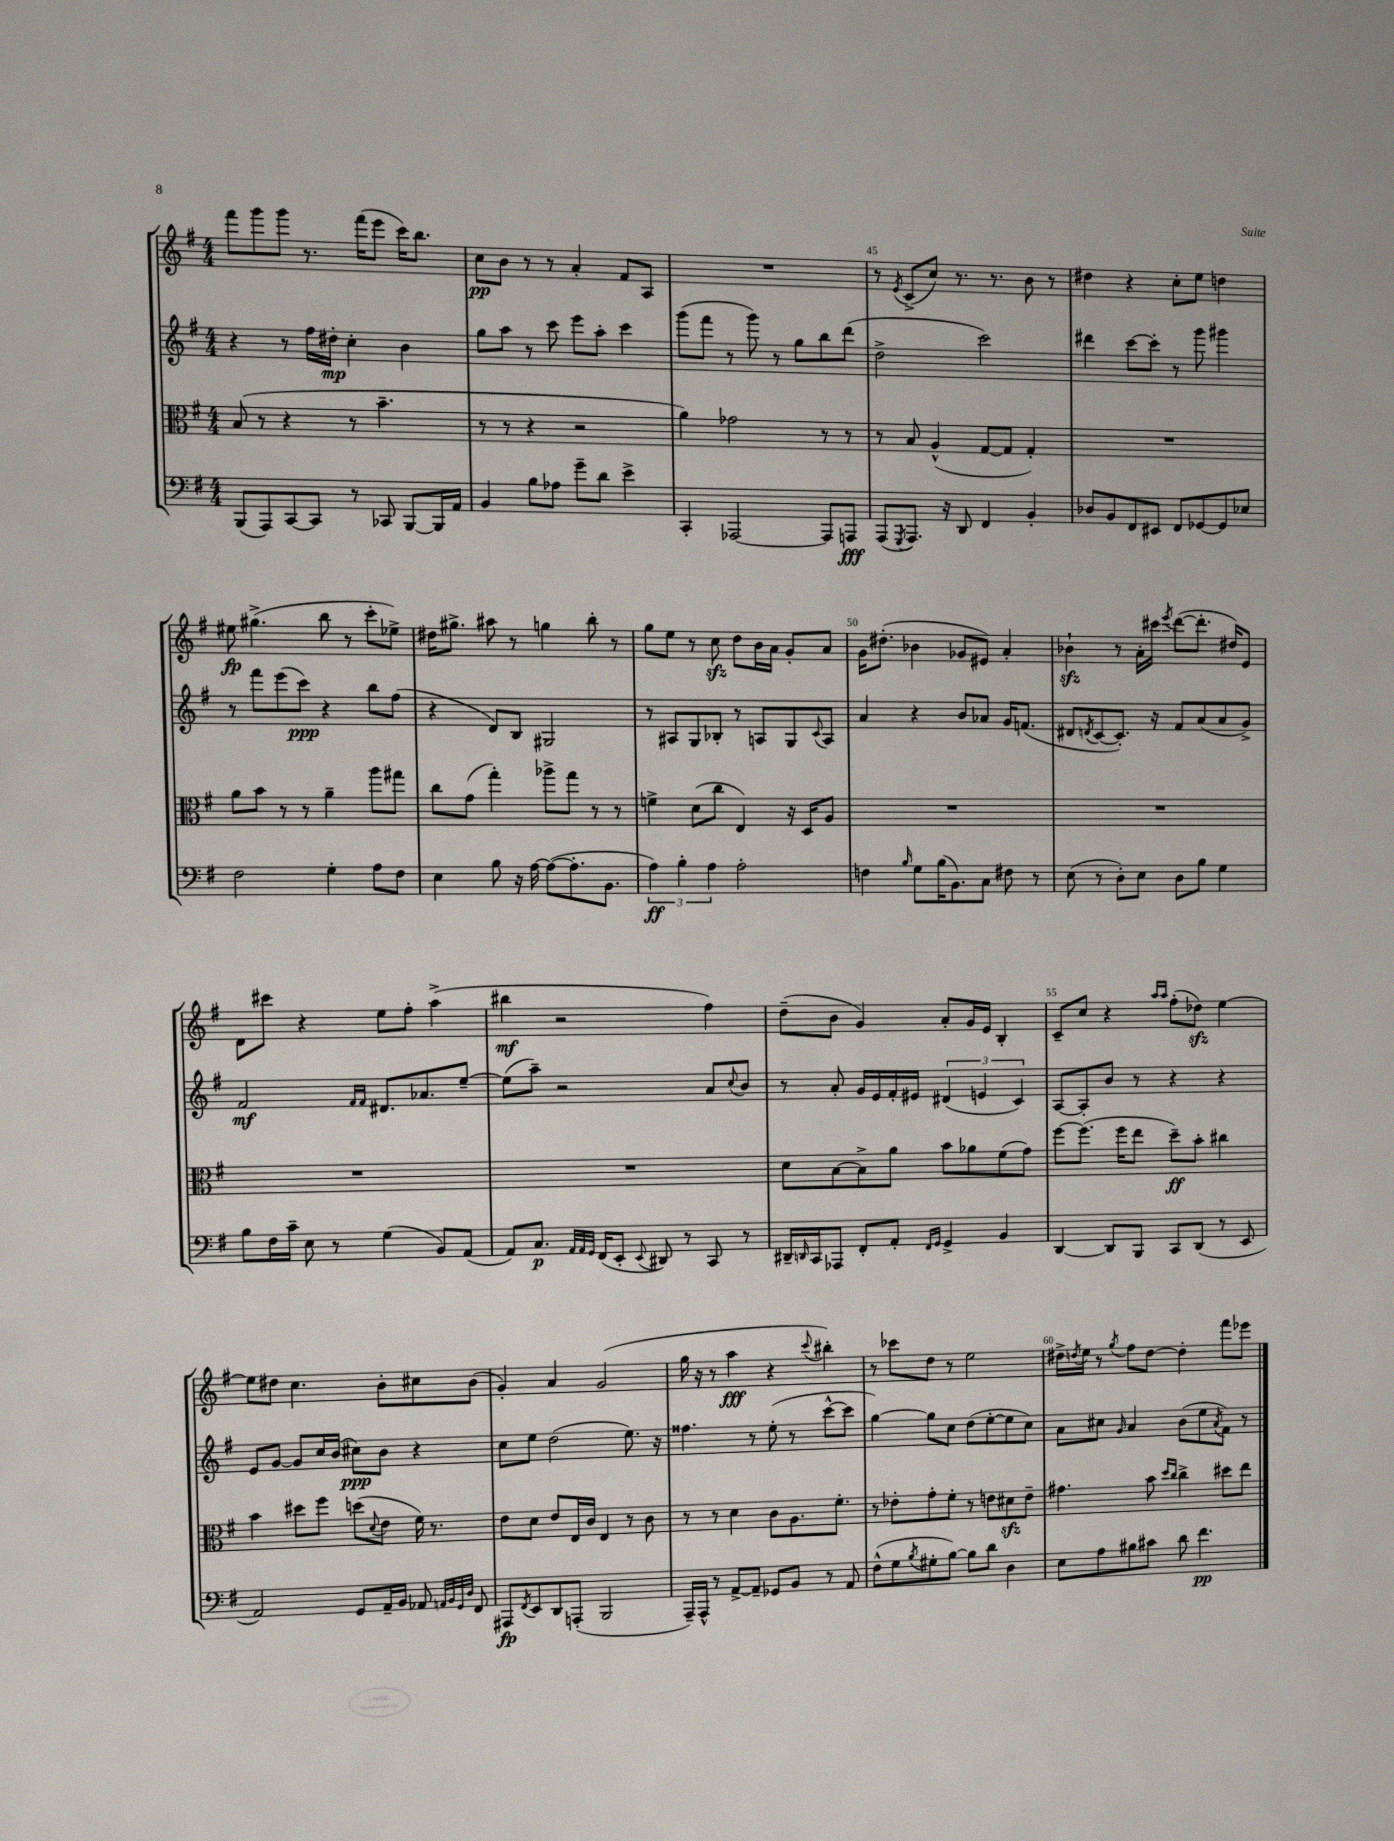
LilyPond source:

<<
\new StaffGroup <<
\new Staff = "s0" {
    \clef treble \key g \major \numericTimeSignature \time 4/4
    fis'''8 g'''8 g'''8 r8. fis'''16( e'''8 c'''16) b''8. |
    c''8\pp b'8 r8 r8 a'4-. fis'8 a8 |
    R1 |
    r8 \acciaccatura { e'8 } c'8->( c''8) r8. r8. b'8 r8 |
    dis''4 r4 c''8-. e''8 d''4 |
    eis''8\fp gis''4.->( b''8 r8 c'''8-. ees''8->) |
    dis''16 gis''8.-> ais''8 r8 g''4 b''8-. r8 |
    g''8 e''8 r8 c''8\sfz d''8 b'16 a'16 g'8-. a'8 |
    g'16 dis''8.-.( bes'4 ges'8 eis'8) a'4-. |
    bes'4-!\sfz r8 a'16-. cis'''16 \acciaccatura { e'''8 } d'''8~( d'''8.-. dis''16) e'8 |
    d'8 cis'''8 r4 e''8 fis''8-. a''4->( |
    bis''4\mf r2 fis''4) |
    d''8--( b'8 g'4) a'8-. g'16 e'16 b4-. |
    c'8-- c''8 r4 \grace { a''16 a''16 } fis''8-.( des''8\sfz) e''4~ |
    e''8 dis''8 c''4. b'8-. cis''8 b'8( |
    g'4-.) a'4 g'2( |
    g''16 r16 r8 a''4\fff r4 \appoggiatura { c'''8 } bis''4-.) |
    r8 ces'''8 d''8 r8 e''2 |
    dis''16-> \acciaccatura { d''8 } e''16 r8 \acciaccatura { g''8 } fis''8 d''8~ d''4-. fis'''8 ees'''8 \bar "|." |
}
\new Staff = "s1" {
    \clef treble \key g \major \numericTimeSignature \time 4/4
    r4 r8 fis''16 dis''16-.\mp c''4-. b'4 |
    g''8 a''8 r8 c'''8 e'''8 a''8-. c'''4 |
    g'''8( fis'''8 r8 g'''8) r8 g''8 b''8 d'''8( |
    d''2-> c'''2) |
    dis'''4 c'''8~ c'''8-. r8 g'''8 gis'''4 |
    r8 fis'''8 e'''8( c'''8\ppp) r4 b''8 fis''8( |
    r4 d'8) b8 gis2 |
    r8 ais8 g8 bes8-. r8 a8 g8 \appoggiatura { c'8 } a8 |
    a'4 r4 b'8 aes'8 g'16 f'8.( |
    dis'8 \acciaccatura { d'8 } c'8~ c'8.-.) r16 fis'8 a'8( a'8 g'8->) |
    fis'2\mf \grace { fis'16 fis'16 } dis'8. aes'8. e''8~-- |
    e''8( a''8--) r2 a'8 \appoggiatura { c''8 } b'8 |
    r8 a'8-. g'16 e'16 fis'16-. eis'16 \tuplet 3/2 { dis'4( e'4 c'4) } |
    a8~ a8-. b'8 r8 r4 r4 |
    e'8 g'8~ g'8 c''16 b'16( cis''8\ppp) b'8 r4 |
    c''8 e''8 d''2( e''8.) r16 |
    fisis''4. r8 e''8-.( r8 c'''8~-^ c'''8 |
    g''4~) g''8 c''8 d''8( e''8~-. e''8 c''8) |
    a'8 cis''8 \grace { g'16 } a'4 b'8( e''8 \acciaccatura { a'8 } fis'8) r8 \bar "|." |
}
\new Staff = "s2" {
    \clef alto \key g \major \numericTimeSignature \time 4/4
    b8( r8 r4 r8 b'4.-- |
    r8 r8 r4 r2 |
    a'4) ges'2 r8 r8 |
    r8 b8 a4-^( g8~ g8 g4-.) |
    R1 |
    a'8 b'8 r8 r8 a'4-- a''8 gis''8 |
    c''8 g'8( g''4-.) aes''8-> g''8 r8 r8 |
    f'4-> d'8( c''8 e4) r16 d16 a8 |
    R1 |
    R1 |
    R1 |
    R1 |
    d'8 b8~ b8-> a'8 b'8 aes'8 fis'8( g'8) |
    fis''8~ fis''8.( fis''16 e''8 d''8--\ff) b'8-. cis''4 |
    b'4 dis''8 fis''8 d''8( \appoggiatura { d'8 } e'8 fis'16) r8. |
    e'8 d'8 e'8 e16 c'16 e4 r8 c'8 |
    r8 r8 d'4 c'8 a8. fis'8.-. |
    r8 ees'8-. g'8-. fis'8-. r8 e'8 dis'8\sfz e'8-- |
    gis'4. b'8 \grace { d''16 c''16 } c''4-> dis''8 e''8 \bar "|." |
}
\new Staff = "s3" {
    \clef bass \key g \major \numericTimeSignature \time 4/4
    b,,8( a,,8) c,8~ c,8 r8 ces,8 b,,8~ b,,16 a,16 |
    b,4 b8 aes8 g'8-- d'8 e'4-> |
    c,4-. aes,,2~ aes,,8 a,,8\fff |
    a,,8( \acciaccatura { g,,8 } a,,8.) r16 d,8 fis,4 b,4-. |
    des8 b,8 fis,8 eis,8 fis,8 ges,8~ ges,8 ees8 |
    fis2 g4-. a8 fis8 |
    e4 b8 r16 a16~ a8~( a8.-. b,8. |
    \tuplet 3/2 { a4\ff) b4-. a4 } a2-. |
    f4 \grace { b16 } g8 b16( b,8.) c8 fis8 r8 |
    e8( r8 d8-.) e8 d8 b8 g4 |
    b8 fis16 c'16-- e8 r8 g4( b,8) a,8( |
    a,8) c8.\p \grace { a,32 a,32 g,32 } fis,16( e,8-. \appoggiatura { e,8 } dis,8) r8 c,8 r8 |
    dis,16-- \grace { d,16 } c,16 aes,,8 fis,8-. a,8-. \grace { fis,16 g,16 } g,4-> b,4 |
    d,4~ d,8 b,,8 c,8 d,8( r8 e,8 |
    a,2) g,8 a,16-- b,16 aes,8 \grace { a,32 b,32 g,32 d32 } fis,8 |
    ais,,8\fp \acciaccatura { fis,8 } e,8 d,8 a,,8-.( b,,2 |
    a,,16--) a,,16-^ r8 a,8~-> a,8-- ges,8 b,8 r8 a,8 |
    fis8-^( g8 \acciaccatura { b8 } gis8-. b8~) b8 d'8 d4 |
    e8 a8 bis8 cis'8 d'8 fis'4.\pp \bar "|." |
}
>>
>>
\layout { \context { \Score currentBarNumber = #42 \override BarNumber.break-visibility = ##(#f #t #t) barNumberVisibility = #(every-nth-bar-number-visible 5) } }
